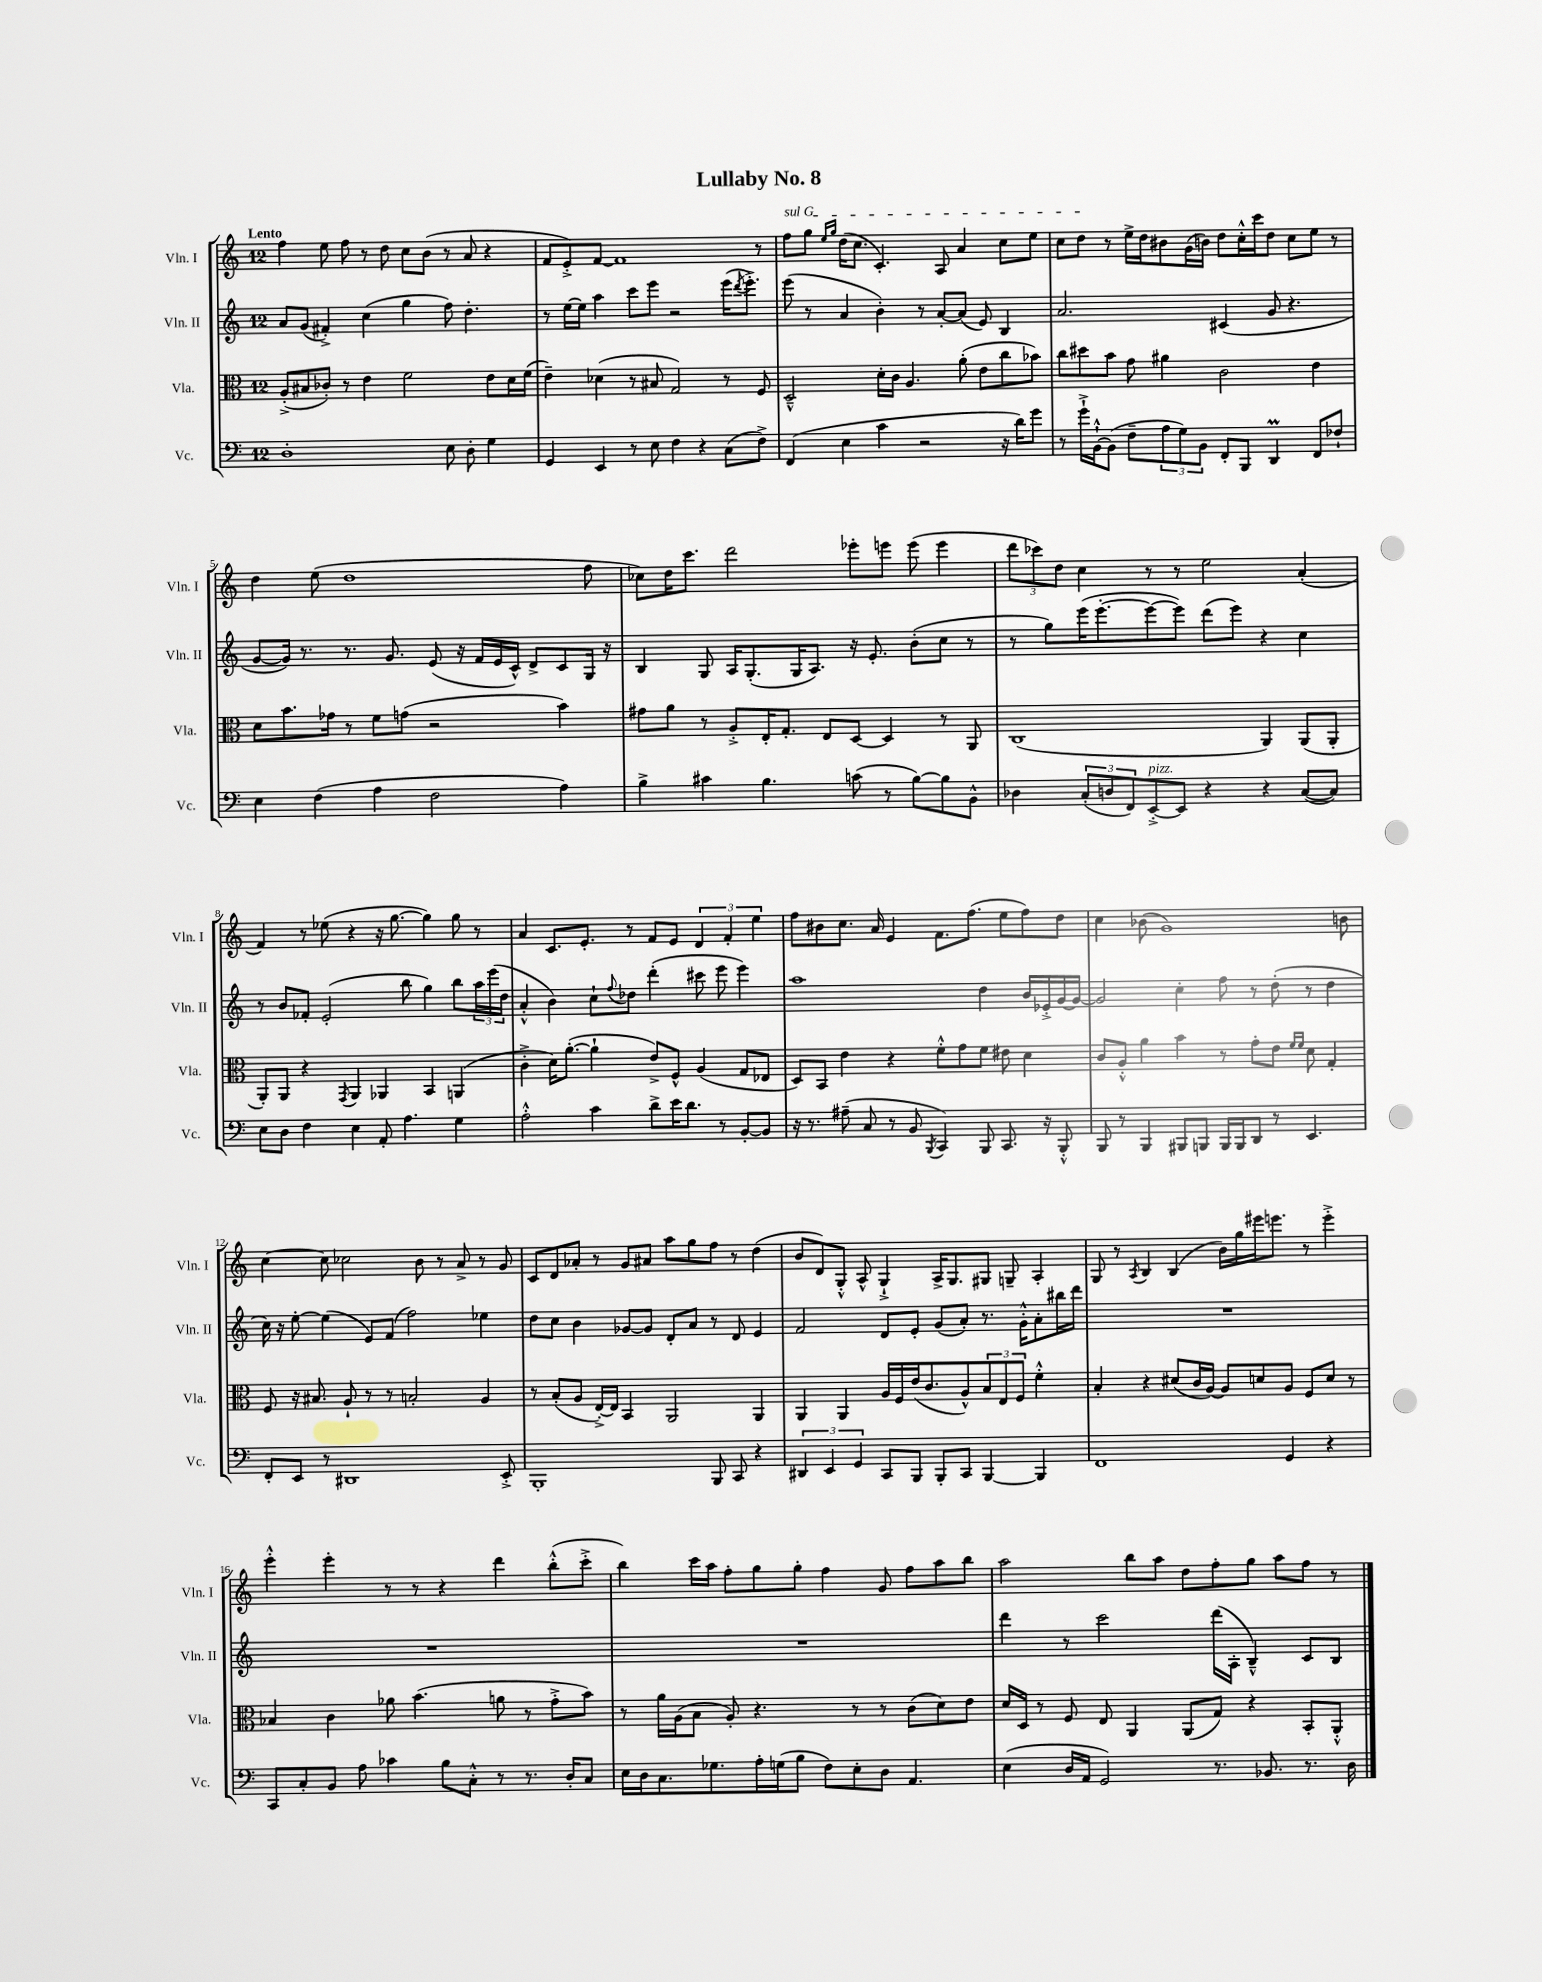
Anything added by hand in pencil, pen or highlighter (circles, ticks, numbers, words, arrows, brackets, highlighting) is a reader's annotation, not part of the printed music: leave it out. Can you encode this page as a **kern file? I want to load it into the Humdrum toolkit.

**kern	**kern	**kern	**kern
*staff4	*staff3	*staff2	*staff1
*clefF4	*clefC3	*clefG2	*clefG2
*k[]	*k[]	*k[]	*k[]
*M12/8	*M12/8	*M12/8	*M12/8
1D'	(8A'^/L	8a/L	4ff\
.	8B#/	(8g/J	.
.	8c-'/J)	4f#'^/)	8ee\
.	8r	.	8ff\
.	4e\	(4cc\	8r
.	.	.	8dd\
.	2f\	4gg\	8cc\L
.	.	.	(8b\J
8E\	.	8ff\)	8r
8D'\	.	4.dd'\	8a/
4G\	8e\L	.	4r
.	16d\L	.	.
.	(16f\JJ	.	.
=	=	=	=
4GG/	4e~\)	8r	8f/L
.	.	[16ee\LL	8e'^/)
.	.	16ee\]JJ	.
4EE/	(4d-\	4aa\	[8f/J
.	.	.	1f]
8r	8r	8ccc\L	.
8E\	8B#/	8eee\J	.
4F\	2G/)	2r	.
4r	.	.	.
(8C\L	8r	(16eee\LK	.
.	.	8qddd/	.
.	.	8.eee'^\J)	.
8F^\J)	8F/	.	8r
=	=	=	=
(4FF/	2D~^^/	(8eee\	8ff\L
.	.	8r	8gg\J
.	.	.	16qqee/LL
.	.	.	16qqgg/JJ
4E\	.	4a/	(16dd\LK
.	.	.	8.cc\J
4c\	16d'\LL	4b'\)	4.c'/)
.	16c\JJ	.	.
.	4.A/	.	.
2r	.	8r	.
.	.	[8a'/L	8A/
.	(8a'\	(8a/]J	4a/
.	8e\L	8e/)	.
16r	8cc\	4B/	8cc\L
16d\LK)	.	.	.
8g\J	8b-\J)	.	8ee\J
=	=	=	=
8r	8cc\L	2.a/	8cc\L
16g`^\LL	8dd#\	.	8dd\J
[16BB`^^\J	.	.	.
(8BB\]J	8b\J	.	8r
8F~\L	8g\	.	16ee^\LL
.	.	.	16dd\J
12A\	4a#\	.	8b#\
12G\)	.	.	.
.	.	.	(16g\L
12BB\J	.	.	.
.	.	.	16b\JJ)
8FF'/L	2c\	(4c#/	8dd\L
8BBB/J	.	.	16cc'^^\L
.	.	.	16ccc\J
4DD/	.	8g/	8dd\J
.	.	4.r	8cc\L
8FF/L	4e\	.	8ee\J
8F-`/J	.	.	8r
=	=	=	=
4E\	8d\L	[8g/L	4dd\
.	8.b\	16g/]Jk)	.
.	.	8.r	.
(4F\	.	.	(8ee\
.	16g-\Jk	.	.
.	8r	8.r	1dd
4A\	8f\L	.	.
.	.	8.g/	.
.	(8g\J	.	.
2F\	2r	(8e/	.
.	.	16r	.
.	.	16f/LL	.
.	.	16e/	.
.	.	16c^^/JJ)	.
.	.	8d^/L	.
4A\)	4b\)	8c/	.
.	.	16G/Jk	8ff\
.	.	16r	.
=	=	=	=
4B^\	8g#\L	4B/	8cc-\L)
.	8a\J	.	16dd\K
.	.	.	8.ccc\J
4c#\	8r	8G/	.
.	8A'^/L	16A/LK	2ddd\
.	.	(8.G'/	.
4.B\	16E'/K	.	.
.	8.G'/J	.	.
.	.	16G/K	.
.	.	8.A/J)	.
.	8E/L	.	.
(8c\	[8D/J	16r	8eee-'\L
.	.	8.e'/	.
8r	4D/]	.	8eee\J
[8B\L)	.	(8b'\L	(8eee\
8B\]	8r	8cc\J	4eee\
8BB^^\J	8AA/	8r	.
=	=	=	=
4D-\	(1C	8r	12ddd\L
.	.	.	12ccc-\)
.	.	8gg\L)	.
.	.	.	12dd\J
(12C'/L	.	(16eee\K	4cc\
.	.	[8.eee'\	.
12D/	.	.	.
12FF/)	.	.	.
[8EE'^/	.	8eee\_	8r
8EE/]J	.	8eee\]J)	8r
4r	.	(8ddd\L	2ee\
.	.	8eee\J)	.
4r	4AA/)	4r	.
([8C/L	(8AA/L	4cc\	(4a'/
8C/]J)	8AA'/J	.	.
=	=	=	=
8E\L	8AA'/L)	8r	4f/)
8D\J	8AA/J	8b/L	.
4F\	4r	8f-'/J	8r
.	.	(2e'/	(8ee-\
.	8qGG/	.	.
4E\	4AA/	.	4r
8AA'/	4AA-/	.	16r
.	.	.	[8.gg\
4.A\	.	8bb\	.
.	4BB/	4gg\)	4gg\])
4G\	(4AA/	8bb\L	8gg\
.	.	24aa\L	8r
.	.	(24eee\	.
.	.	24dd\JJ	.
=	=	=	=
2A'^^\	4c'^\	4a'^^/	4a/
.	16d\LK)	4b\)	8.c/L
.	([8.a'\J	.	.
.	.	.	8.e'/J
4c\	4a`\]	8cc`\L	.
.	.	8qqff/	.
.	.	8dd-\J	8r
8d^\L	8e^/L)	(4ddd'\	8f/L
16e\K	8F^^/J	.	8e/J
8.d\J	.	.	.
.	(4A/	8ccc#\	6d/
8r	.	8eee\	.
.	.	.	6f'/
[8BB'/L	8G/L	4eee\)	.
.	.	.	6ee\
8BB/]J	8E-/J	.	.
=	=	=	=
16r	8D/L)	1aa	8ff\L
8.r	.	.	.
.	8BB/J	.	8b#\
(8A#~\	4e\	.	8.cc\J
8C/	.	.	.
.	.	.	16a/
8r	4r	.	4e/
8BB/	.	.	.
8qBBB/	.	.	.
4CC/)	8f'^^\L	.	8.f\L
.	8g\	.	.
.	.	.	(8.ff\J
8BBB/	8f\J	4dd\	.
8.CC/	8e#\	.	8ee\L
.	4d\	16b/LL	8ff\)
16r	.	16e-'^/	.
8BBB'^^/	.	[16g/	8dd\J
.	.	16g/_JJ	.
=	=	=	=
8BBB/	8c/L	2g/]	4cc\
8r	8A'^^/J	.	.
4BBB/	4a\	.	(8b-\
.	.	.	1g)
8BBB#/L	4b\	4cc'\	.
8BBB/J	.	.	.
16BBB/LL	8r	8ff\	.
16BBB/J	.	.	.
8DD/J	8g'\L	8r	.
8r	8e\J	(8dd'\	.
.	16qqf/LL	.	.
.	16qqf/JJ	.	.
4.EE/	8d\	8r	.
.	4G'/	4dd\	.
.	.	.	8b\
=	=	=	=
8FF'/L	8F/	16cc\)	[4cc\
.	.	16r	.
8EE/J	16r	[8ee'\	.
.	8.B#/	.	.
8r	.	(4ee\]	8cc\]
1DD#	8A`/	.	2cc-\
.	8r	8e/L)	.
.	8r	(8f/J	.
.	2B'/	2ff\)	.
.	.	.	8b\
.	.	.	8r
.	.	.	8a^/
.	4A/	4ee-\	8r
8EE'^/	.	.	8g/
=	=	=	=
1BBB'	8r	8dd\L	8c/L
.	(8B'/L	8cc\J	8d/
.	8A/J	4b\	8a-'/J
.	[16E'^/LL)	.	8r
.	16E/]JJ	.	.
.	4BB/	[8g-/L	8g/L
.	.	8g-/]J	8a#/J
.	2AA/	8d'/L	8aa\L
.	.	8a/J	8gg\
8BBB/	.	8r	8ff\J
8CC/	.	8d/	8r
4r	4AA/	4e/	(4dd\
=	=	=	=
6DD#/	4AA/	2f/	8b/L
.	.	.	8d/)
6EE/	.	.	.
.	4AA/	.	8G'^^/J
6GG/	.	.	.
.	.	.	8A^^/
8CC/L	16A/LL	8d/L	4G`^/
.	16F/	.	.
8BBB/J	(16e/J	8e'/J	.
.	8.c/	.	.
8BBB'/L	.	(8g/L	16A^/LK
.	.	.	8.G/
8CC/J	8A^^/)	8a'/J)	.
[4BBB/	12B/	8.r	8G#/J
.	12E/	.	.
.	.	.	8G~/
.	12F/J	.	.
.	.	16g'^^\LK	.
4BBB/]	4f'^^\	8a'\	4A'/
.	.	16bb#\L	.
.	.	16ddd\JJ	.
=	=	=	=
1FF	4B'/	1.r	8G/
.	.	.	8r
.	.	.	8qA/
.	4r	.	4B/
.	(8d#/L	.	(4B/
.	16c/L	.	.
.	[16A/JJ)	.	.
.	8A/]L	.	16b\LL)
.	.	.	16gg\
.	8d/	.	16eee#\J
.	.	.	8.eee\J
4GG/	8A/J	.	.
.	8F/L	.	8r
4r	8d/J	.	4eee'^\
.	8r	.	.
=	=	=	=
8CC/L	4B-/	1.r	4eee'^^\
8C'/	.	.	.
8BB/J	4c\	.	4eee'\
8A\	.	.	.
4c-\	8a-\	.	8r
.	(4.b\	.	8r
8B\L	.	.	4r
8C'^^\J	.	.	.
8r	8a\	.	4ddd\
8.r	8r	.	.
.	8g'^\L	.	(8bb'^^\L
16D'/LK	.	.	.
8C/J	8b\J)	.	8ccc'^\J
=	=	=	=
16E\LL	8r	1.r	4bb\)
16D\J	.	.	.
8.C\	16a\LL	.	.
.	(16A\J	.	.
.	8B\J	.	16ccc\LL
8.G-\	.	.	16aa\JJ
.	8A'/)	.	8ff'\L
16A'\L	4.r	.	8gg\
(16G\J	.	.	.
8B\J	.	.	8gg'\J
8F\L)	.	.	4ff\
8E'\	8r	.	.
8D\J	8r	.	8g/
4.AA/	(8c\L	.	8ff\L
.	8d\)	.	8aa\
.	8e\J	.	8bb\J
=	=	=	=
(4E\	16d/LL	4ddd\	2aa\
.	16D/JJ	.	.
.	8r	.	.
16D/LL	8F/	8r	.
16AA/JJ	.	.	.
2GG/)	8E/	2ccc\	.
.	4AA/	.	8bb\L
.	.	.	8aa\J
.	(8AA/L	.	8dd\L
8.r	8G/J)	(16ddd\LL	8ff'\
.	.	16A'\JJ	.
.	4r	4B~^^/)	8gg\J
8.BB-/	.	.	.
.	.	.	8aa\L
8.r	8BB'/L	8c/L	8ff\J
.	8AA'^^/J	8B/J	8r
16D\	.	.	.
==	==	==	==
*-	*-	*-	*-
